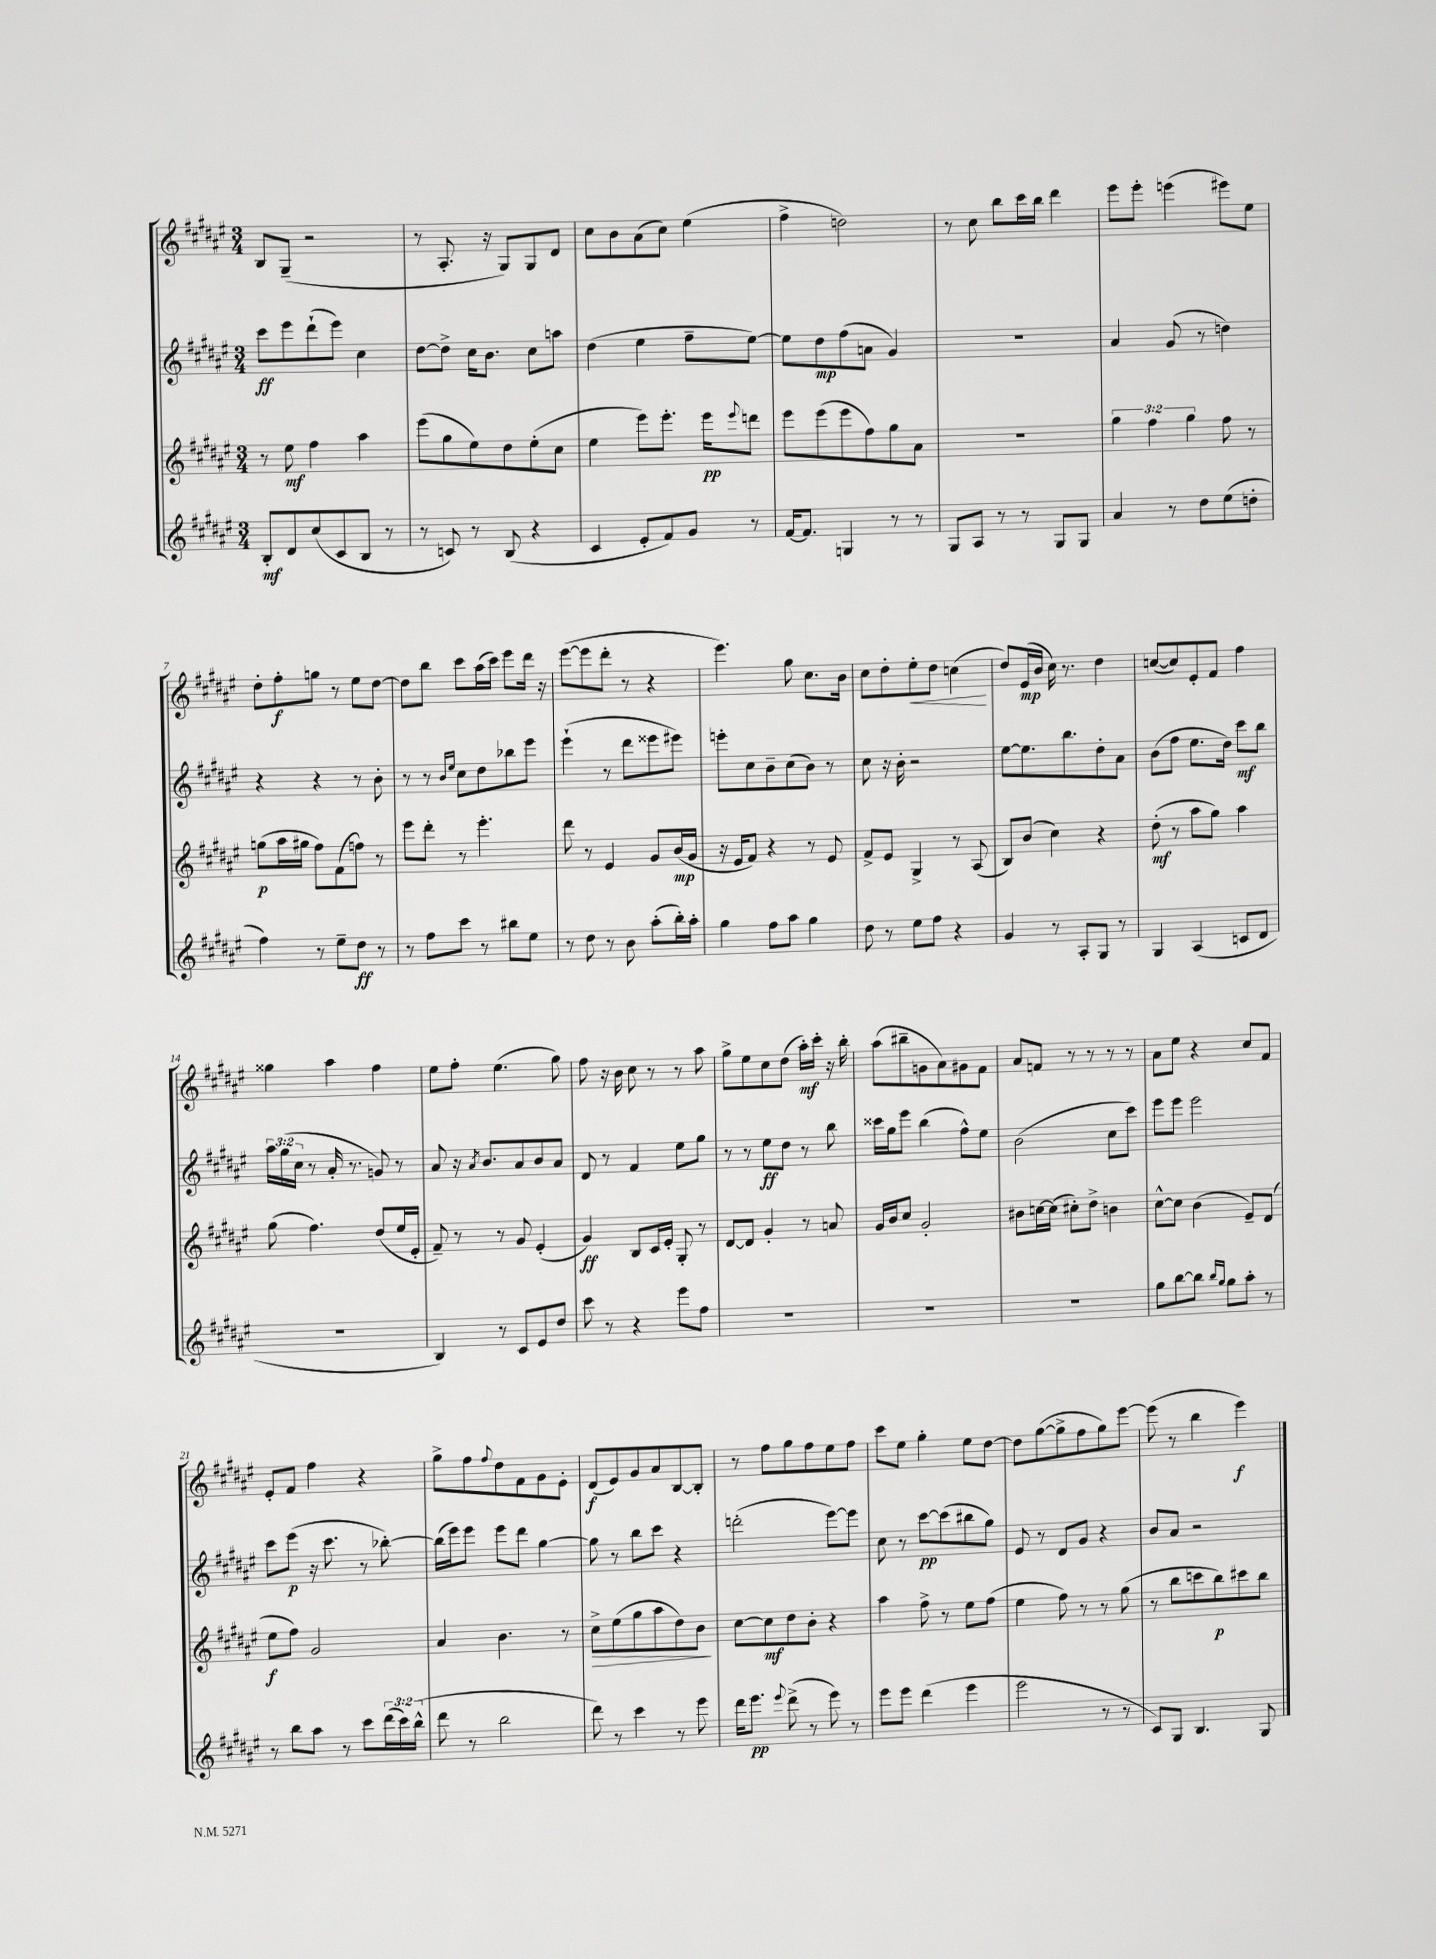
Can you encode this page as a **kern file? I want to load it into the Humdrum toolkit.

**kern	**kern	**kern	**kern
*staff4	*staff3	*staff2	*staff1
*clefG2	*clefG2	*clefG2	*clefG2
*k[f#c#g#d#a#e#]	*k[f#c#g#d#a#e#]	*k[f#c#g#d#a#e#]	*k[f#c#g#d#a#e#]
*M3/4	*M3/4	*M3/4	*M3/4
8B'/L	8r	8ccc#\L	8B/L
8d#/	8ee#\	8eee#\	(8G#~/J
(8cc#/	4ff#\	(8ddd#`\	2r
8c#/	.	8eee#\J)	.
8B/J	4aa#\	4cc#\	.
8r	.	.	.
=	=	=	=
8r	(8eee#\L	[8dd#\L	8r
8c/)	8gg#\	8dd#^\]J	8.A#'/
8r	8ee#\)	16cc#\LK	.
.	.	8.b\J	16r
(8B/	8dd#\	.	8G#/L)
4r	(8ee#'\	8cc#\L	8G#/
.	8cc#\J	8aa\J	8d#/J
=	=	=	=
4c#/	4ee#\	(4dd#\	8cc#\L
.	.	.	8b\
8e#'/L	8eee#\L)	4ee#\	(8a#\
8f#/)	8.eee#'\J	.	8cc#\J)
8g#/J	.	8ff#~\L	(4ee#\
.	16eee#\LK	.	.
.	8qqeee#/	.	.
8r	8ddd\J	[8ee#\J)	.
=	=	=	=
[16f#/LK	8eee#\L	8ee#\]L	4ff#^\
8.f#/]J	.	.	.
.	(8eee#\	8dd#\	.
4G/	8eee#\	(8ff#\	2dd\)
.	8ff#\)	8a\J	.
8r	8gg#\	4g#/)	.
8r	8a#\J	.	.
=	=	=	=
8G#/L	2.r	2.r	8r
8A#/J	.	.	8cc#\
8r	.	.	8bb\L
8r	.	.	16ccc#\L
.	.	.	16bb\JJ
8G#/L	.	.	4ddd#\
8G#/J	.	.	.
=	=	=	=
4a#/	6gg#\	4a#/	8eee#\L
.	.	.	8eee#'\J
.	6ff#\	.	.
8r	.	(8g#/	(4eee\
.	6gg#\	.	.
8dd#\L	.	8r	.
(8ee#\	8ff#\	4dd\)	8eee#\L)
8dd'\J	8r	.	8ee#\J
=	=	=	=
4ff#\)	(8gg\L	4r	8dd#'\L
.	16aa#\L	.	8ff#'\
.	16gg#\JJ	.	.
8r	8ff#\L)	4r	8gg\J
8ee#~\L	(8f#\	.	8r
8dd#\J	8ff\J)	8r	8ee#\L
8r	8r	8b'\	[8dd#\J
=	=	=	=
8r	8eee#\L	8r	8dd#\]L
8ff#\L	8ddd#'\J	8r	8bb\J
.	.	16qqb/LL	.
.	.	16qqee#/JJ	.
8ccc#\J	8r	8cc#\L	8ccc#\L
8r	4.eee#'\	8dd#\	(16aa#\L
.	.	.	16ccc#\JJ)
8bb#\L	.	8bb-\	8eee#\L
8ee#\J	.	8eee#\J	16ddd#\Jk
.	.	.	16r
=	=	=	=
8r	8ddd#\	(4eee#`\	([8eee#\L
8dd#\	8r	.	8eee#\]
8r	4e#/	8r	8ddd#'\J
8b\	.	8ddd#\L	8r
(8aa#'\L	8g#/L	8eee##\	4r
16bb'\L)	(16b/L	8eee#\J)	.
16aa#'\JJ	16g#/JJ	.	.
=	=	=	=
4gg#\	16r	8eee'\L	4.eee#\)
.	16e#/LK	.	.
.	8f#/J)	8cc#\	.
8ff#\L	4r	8b~\	.
8aa#\J	.	(8cc#\	8gg#\
4gg#\	8r	8b\J)	8.cc#\L
.	8e#/	8r	.
.	.	.	16b\Jk
=	=	=	=
8dd#\	8f#^/L	8cc#\	8cc#\L
8r	8e#/J	16r	8dd#'\
.	.	16b'\	.
8ee#\L	4G#^/	2r	8ee#'\
8ff#\J	.	.	8dd#\J
4r	8r	.	(4cc\
.	(8A#/	.	.
=	=	=	=
4g#/	8B/L)	[8ee#\L	8dd#/L)
.	(8b/J	8.ee#\]	(16e#/L
.	.	.	16b/JJ
8r	4cc#\)	.	16cc#\)
.	.	8.bb\	8.r
8A#'/L	.	.	.
8G#/J	4r	8dd#'\	4dd#\
8r	.	8a#\J	.
=	=	=	=
4G#/	(8dd#'\	(8b\L	([8cc/L
.	8r	8ff#\J	8cc/])
(4A#/	8aa#\L	8.ee#\L	8e#'/
.	8gg#\J)	.	8f#/J
.	.	16dd#\Jk)	.
8c/L	4aa#\	8ccc#\L	4ff#\
8d#/J	.	8bb\J	.
=	=	=	=
2.r	(8gg#\	24aa#\LL	4gg##\
.	.	(24gg#\	.
.	.	24cc#\JJ	.
.	4.ff#\)	8r	.
.	.	16a#'/	4aa#\
.	.	8.r	.
.	(8dd#/L	8g/)	4ff#\
.	16ee#/L	8r	.
.	16e#'/JJ	.	.
=	=	=	=
4B/)	8f#~/)	8a#/	8ee#\L
.	8r	16r	8ff#'\J
.	.	8qa#/	.
.	.	8.b/L	.
8r	8r	.	(4.ee#\
8c#/L	8g#/	8a#/	.
8e#/	(4e#'/	8b/	.
8dd#/J	.	8a#/J	8gg#\)
=	=	=	=
8ccc#\	4g#/)	8d#/	8ff#\
8r	.	8r	16r
.	.	.	16b\
4r	8B/L	4f#/	8cc#\
.	16c#/L	.	8r
.	16e#'/JJ	.	.
8eee#\L	8G#'/	8ee#\L	8r
8ff#\J	8r	8gg#\J	8aa#\
=	=	=	=
2.r	[8d#/L	8r	8gg#^\L
.	8d#/]J	8r	8ee#\
.	4g#'/	8ee#\L	8cc#\
.	.	8dd#\J	(8dd#\J
.	8r	8r	16aa#'\LL)
.	.	.	16ccc#'\JJ
.	8a/	8bb\	16r
.	.	.	16bb'\
=	=	=	=
2.r	16g#/LL	16ccc##\LL	(8aa#\L
.	16b/J	16gg#\J	.
.	8cc#/J	8eee#\J	8bb#~\
.	2g#'/	(4bb\	8g\
.	.	.	8a#\)
.	.	8ff#^^\L)	8g#\
.	.	8ee#\J	8f#\J
=	=	=	=
2.r	8b#\L	(2b\	8a#/L
.	[16cc\L	.	8f/J
.	(16cc\]JJ	.	.
.	8cc#'\L)	.	8r
.	8dd#^\J	.	8r
.	4b\	8cc#\L	8r
.	.	8ccc#\J)	8r
=	=	=	=
8gg#\L	[8cc#^^\L	8eee#\L	8a#\L
[8bb\	8cc#\]J	8eee#\J	8ee#\J
8bb\]J	(4b\	2eee#\	4r
16qqbb/LL	.	.	.
16qqgg#/JJ	.	.	.
8gg#\L	.	.	.
8aa#'\J	8e#~/L)	.	8cc#/L
8r	(8d#/J	.	8f#/J
=	=	=	=
8r	8ee#\L	8ccc#\L	8e#'/L
8bb\L	8ff#\J)	(8eee#\J	8f#/J
8aa#\J	2g#/	16r	4ff#\
.	.	8.ccc#\	.
8r	.	.	.
8ccc#\L	.	8r	4r
(24ddd#\L	.	[8bb-'\)	.
24ccc#\)	.	.	.
(24bb^^\JJ	.	.	.
=	=	=	=
8ddd#\	4a#/	(16bb-\]LL	8gg#^\L
.	.	16eee#\J)	.
8r	.	8eee#\J	8ff#\
.	.	.	8qqff#/
2bb\	4.b\	8eee#\L	8dd#\
.	.	8ddd#\J	8f#\
.	.	[4gg#\	8g#\
.	8r	.	8e#'\J
=	=	=	=
8ddd#\)	8cc#^\L	8gg#\]	(8d#/L
8r	(8ee#\	8r	8e#/)
4ccc#\	8gg#\	8bb\L	8g#/
.	8aa#\	8ccc#\J	8a#/
8r	8dd#\)	4r	[8B/
8eee#\	8b\J	.	8B'/]J
=	=	=	=
16ddd#\LK	[8cc#\L	(2ddd'\	8r
8.eee#\J	.	.	.
.	8cc#\]	.	8ff#\L
8qqeee#/	.	.	.
(8ddd#^\	8dd#\	.	8gg#\
8r	8b'\J	.	8ff#\
8eee#\)	4r	[8eee#\L)	8ee#\
8r	.	8eee#\]J	8ff#\J
=	=	=	=
8eee#\L	4aa#\	8cc#\	8ccc#\L
8eee#\J	.	8r	8ee#\J
(4ddd#\	8ff#^\	[8ccc#\L	4gg#'\
.	8r	(8ccc#\]	.
4eee#\	8ee#\L	8bb#\	8ee#\L
.	(8ff#\J	8gg#\J)	[8dd#\J
=	=	=	=
2eee#\	4ee#\	8e#/	8dd#\]L
.	.	8r	([8gg#\
.	8ff#\)	8d#/L	8gg#^\]
.	8r	8g#/J	8ff#\
8r	8r	4r	8gg#\)
8r	(8gg#\	.	[8eee#\J
=	=	=	=
8c#/L)	8r	8b/L	(8eee#\]
8G#/J	8bb\L	8a#/J	8r
4.B/	8ccc\	2r	4bb\
.	8bb\)	.	.
.	8ccc#\	.	4eee#\)
8G#/	8bb\J	.	.
==	==	==	==
*-	*-	*-	*-
